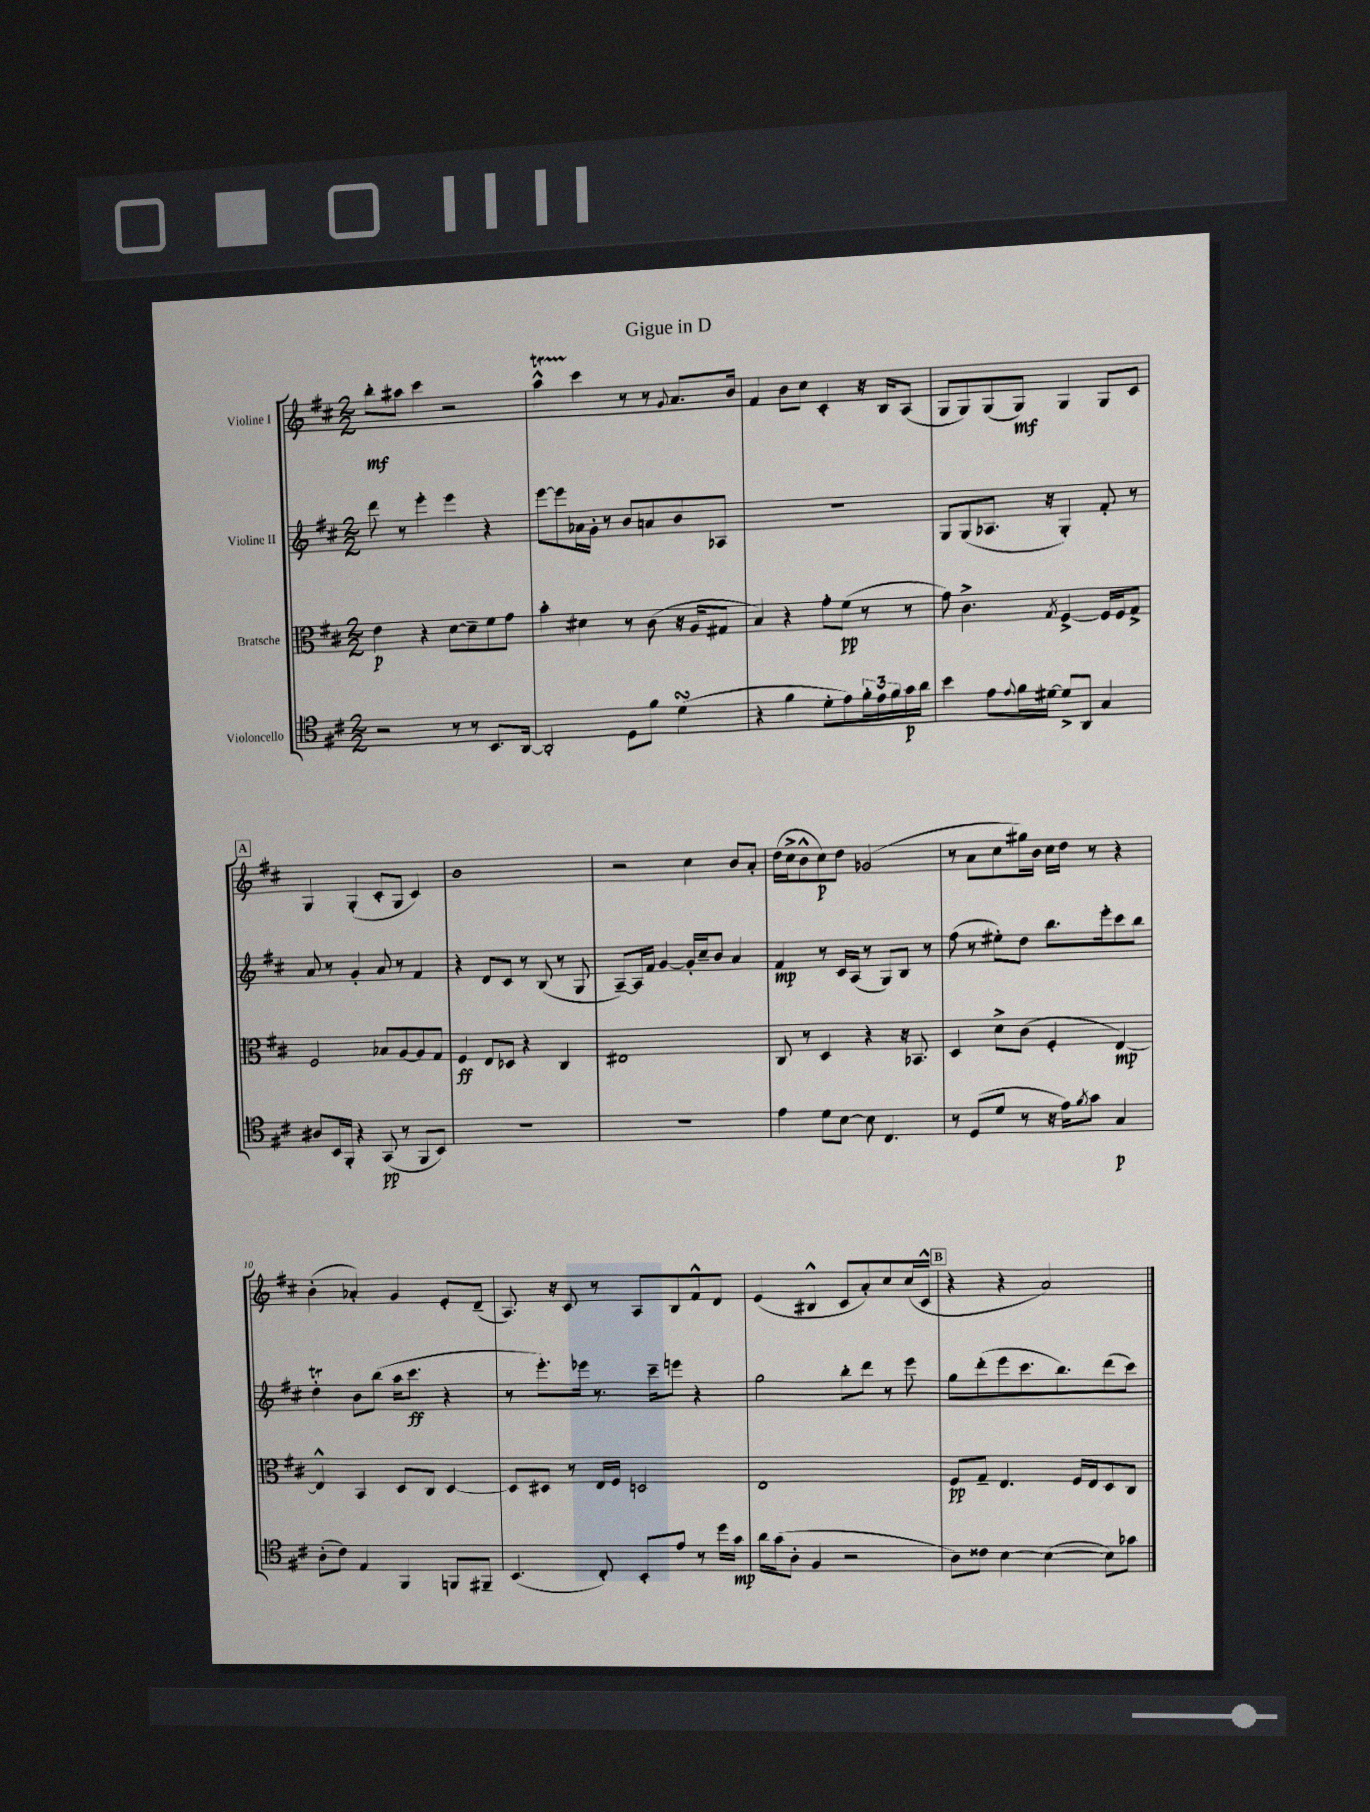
\header { title = "Gigue in D" }
<<
\new StaffGroup <<
\new Staff = "s0" \with { instrumentName = "Violine I" } {
    \clef treble \key d \major \numericTimeSignature \time 2/2
    b''8-.\mf ais''8 cis'''4 r2 |
    a''4-^\startTrillSpan cis'''4\stopTrillSpan r8 r8 \appoggiatura { g'8 } a'8. b'16 |
    fis'4 b'8 cis''8 cis'4-. r16 b16 a8( |
    g8 g8) g8( g8\mf) g4 g8 cis'8 |
    \mark \markup { \box "A" } g4 g4-.( cis'8-. g8 cis'4) |
    b'1 |
    r2 cis''4 b'8 a'8-. |
    d''16( cis''16-> b'8-^ cis''8\p) d''8 ges'2( |
    r8 a'8 cis''8 gis''16) b'16 cis''16 d''16 r8 r4 |
    b'4-.( aes'4-.) g'4 e'8-. d'8--( |
    a8.) r16 cis'8 r8 a8 b8 fis'8-^ d'8 |
    e'4( bis4-^ cis'8 a'8-.) cis''8 cis''16( cis'16-^ |
    \mark \markup { \box "B" } r4 r4 a'2) \bar "|." |
}
\new Staff = "s1" \with { instrumentName = "Violine II" } {
    \clef treble \key d \major \numericTimeSignature \time 2/2
    d'''8 r8 e'''4-. e'''4 r4 |
    e'''8~ e'''8 aes'16 g'16-. r8 b'8 a'8 b'8 aes8 |
    R1 |
    g8 g8( aes8. r16 g4-.) fis'8-. r8 |
    \mark \markup { \box "A" } a'8 r8 g'4-. a'8 r8 fis'4 |
    r4 d'8 cis'8 r8 b8( r8 g8 |
    a8~--) a16 fis'16 g'4~ g'16-. cis''16-- b'8 a'4 |
    fis'4\mp r8 cis'16 a16( r8 g8) b8 r8 |
    fis''8( r8 eis''8-.) d''8 b''8. e'''16-. cis'''8 b''8 |
    d''4-.\trill b'8 b''8( a''16 cis'''8.\ff r4 |
    r8 e'''8.-.) ees'''16 r8. cis'''16-- e'''8 r4 |
    g''2 b''8-. d'''8 r8 e'''8 |
    \mark \markup { \box "B" } g''8 d'''8-.( e'''8 cis'''8. b''8.) d'''8( cis'''8) \bar "|." |
}
\new Staff = "s2" \with { instrumentName = "Bratsche" } {
    \clef alto \key d \major \numericTimeSignature \time 2/2
    e'4\p r4 d'8~ d'8-- fis'8 g'8 |
    b'4-. dis'4 r8 cis'8( r16 a16 gis8 |
    b4) r4 g'8-. fis'8\pp( r8 r8 |
    g'8) cis'4.-> \acciaccatura { g8 } fis4~-> fis16 fis16 g8-> |
    \mark \markup { \box "A" } fis2 bes8 a8~ a8 g8 |
    fis4\ff e8 des8 r4 cis4 |
    eis1 |
    cis8 r8 d4 r4 r16 bes,8. |
    d4 d'8-> cis'8( fis4-. e4~\mp) |
    e4-^ b,4 d8 cis8 d4~ |
    d8 dis8 r8 e16 fis16 d2 |
    e1 |
    \mark \markup { \box "B" } fis8\pp g8-- e4. fis16 e16 d8 cis8 \bar "|." |
}
\new Staff = "s3" \with { instrumentName = "Violoncello" } {
    \clef tenor \key d \major \numericTimeSignature \time 2/2
    r2 r8 r8 b,8. a,16~ |
    a,2-. d8 fis'8 d'4\turn( |
    r4 fis'4 d'8-. e'8) \tuplet 3/2 { fis'16-. e'16 fis'16 } g'16\p a'16 |
    b'4 e'8 \appoggiatura { e'8 } fis'16 dis'16~ dis'8-> a,8 g4 |
    \mark \markup { \box "A" } ais8 b,16 fis,16-. r4 g,8\pp( r8 fis,8 b,8) |
    R1 |
    R1 |
    e'4 d'8 b8~ b8 cis4. |
    r8 d8( d'8 r8 r16 e'16) \acciaccatura { fis'8 } g'8 g4\p |
    a8-.( cis'8) e4 fis,4 f,8 fis,8-- |
    b,4.( cis8-.) b,8-. e'8 r8 d''16 g'16\mp |
    a'16 g'16( a8-. fis4 r2 |
    \mark \markup { \box "B" } a8) cisis'8 b4~ b4~( b8) ges'8 \bar "|." |
}
>>
>>
